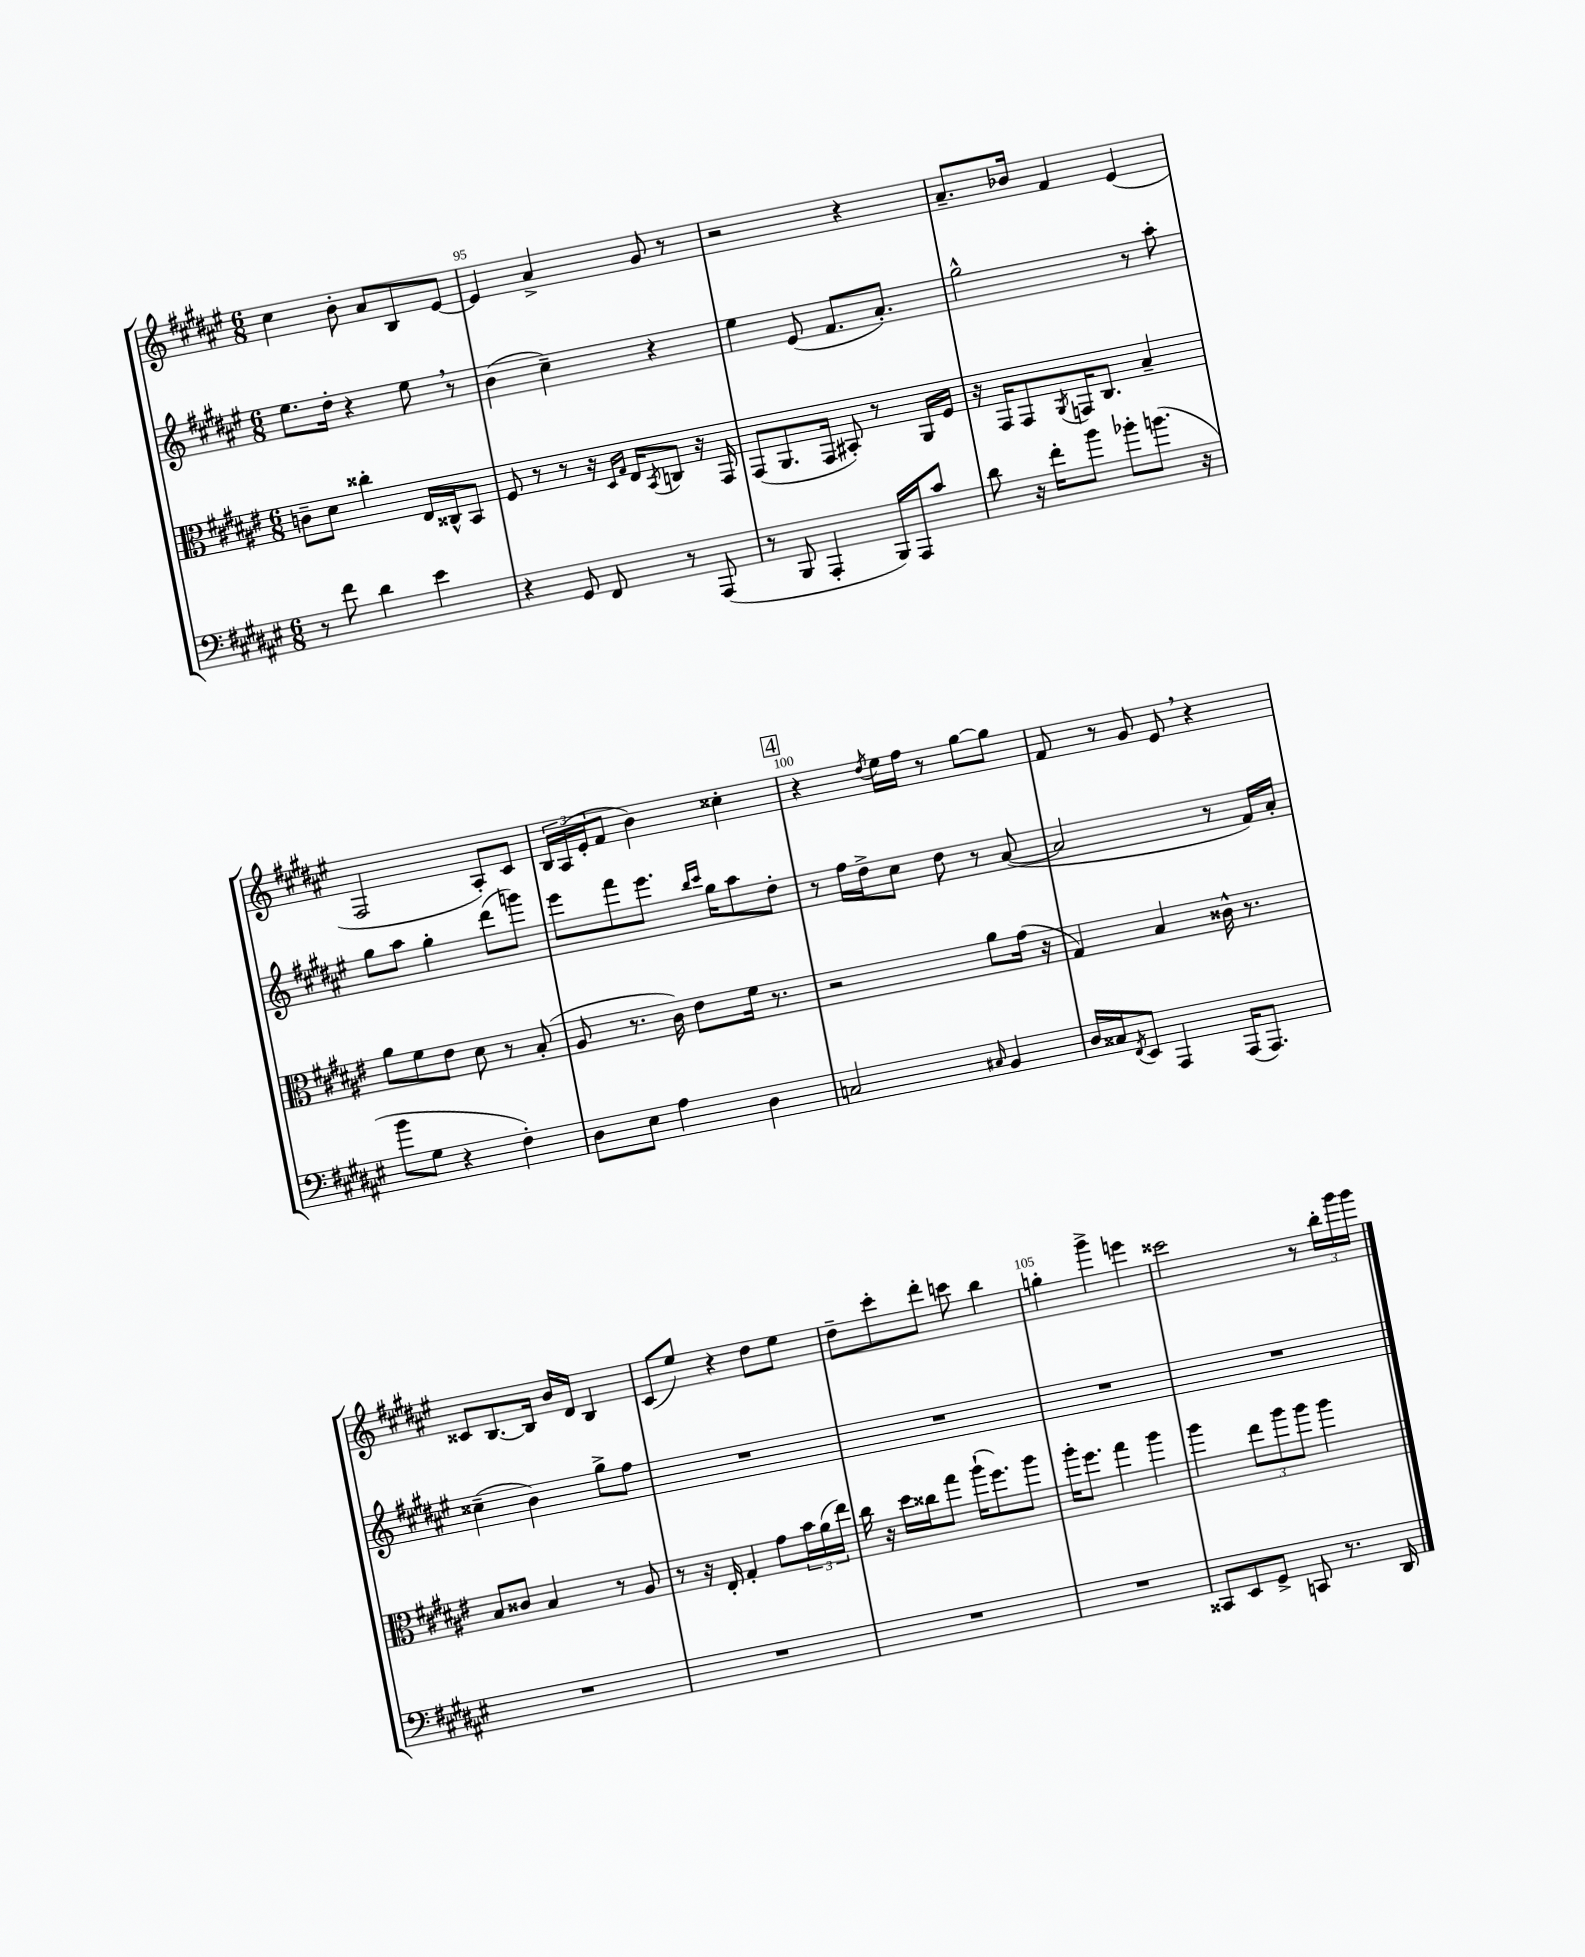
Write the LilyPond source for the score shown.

<<
\new StaffGroup <<
\new Staff = "s0" {
    \clef treble \key fis \major \numericTimeSignature \time 6/8
    cis''4 b'8-. ais'8 b8 eis'8~ |
    eis'4 ais'4-> gis'8 r8 |
    r2 r4 |
    ais'8.-- bes'16 fis'4 eis'4( |
    fis2 ais8-.) cis'8 |
    \tuplet 3/2 { b16 ais16( eis'16-. } fis'8 b'4) cisis''4-. |
    \mark \markup { \box "4" } r4 \acciaccatura { dis''8 } eis''16 fis''16 r8 gis''8~ gis''8 |
    fis'8 r8 gis'8 eis'8 \breathe r4 |
    cisis'8 b8.~ b16 b'16 dis'16 b4 |
    cis'8( eis''8) r4 dis''8 eis''8 |
    dis''8-- cis'''8-. dis'''8-. c'''8 b''4 |
    g''4-. gis'''4-> e'''4 |
    cisis'''2 r8 \tuplet 3/2 { b''16-. gis'''16 gis'''16 } \bar "|." |
}
\new Staff = "s1" {
    \clef treble \key fis \major \numericTimeSignature \time 6/8
    eis''8. dis''16-. r4 eis''8 \breathe r8 |
    b'4( cis''4--) r4 |
    eis''4 eis'8( fis'8. ais'8.-.) |
    gis''2-^ r8 ais''8-. |
    gis''8 ais''8 gis''4-. dis'''8( g'''8) |
    eis'''8 fis'''8 eis'''8. \grace { b''16 cis'''16 } gis''16 ais''8 dis''8-. |
    \mark \markup { \box "4" } r8 fis''16 dis''16-> cis''8 dis''8 r8 ais'8~( |
    ais'2 r8 fis'16) ais'16-. |
    cisis''4--( b'4) gis''8-> fis''8 |
    R2. |
    R2. |
    R2. |
    R2. \bar "|." |
}
\new Staff = "s2" {
    \clef alto \key fis \major \numericTimeSignature \time 6/8
    c'8-- dis'8 cisis''4-. eis16 cisis16-^ b,8 |
    fis8 r8 r8 r16 \grace { dis16 gis16 } eis16 \acciaccatura { b,8 } c8 r16 gis,16 |
    gis,8( ais,8. gis,16 bis,8-.) r8 ais,16 fis16 |
    r16 gis,16 gis,8 \acciaccatura { ais,8 } g,16 cis8. b4-- |
    ais'8 fis'8 eis'8 dis'8 r8 b8-.( |
    ais8 r8. cis'16) eis'8 fis'16 r8. |
    \mark \markup { \box "4" } r2 ais'8 gis'16( r16 |
    gis4) b4 cisis'16-^ r8. |
    b8 cisis'8 b4 r8 ais8 |
    r8 r16 eis16-. gis4-. gis'8 \tuplet 3/2 { b'16 ais'16( eis''16) } |
    cis''16 r16 dis''16 cisis''16 gis''8 ais''16-!( fis''8.) ais''8 |
    ais''16-. fis''8. gis''4 ais''4 |
    ais''4 \tuplet 3/2 { eis''8 ais''8 ais''8 } ais''4 \bar "|." |
}
\new Staff = "s3" {
    \clef bass \key fis \major \numericTimeSignature \time 6/8
    r8 fis'8 dis'4 eis'4 |
    r4 gis,8 fis,8 r8 ais,,8( |
    r8 b,,8 ais,,4-. b,,16) ais,,16 cis'8 |
    dis'8 r16 fis'16-. b'8 bes'8-. b'8.( r16 |
    b'8 gis8 r4 fis4-.) |
    dis8 eis8 ais4 dis4 |
    \mark \markup { \box "4" } c2 \grace { cis16 } b,4 |
    dis16 cisis16 \acciaccatura { fis,8 } eis,8 ais,,4 ais,,16( ais,,8.) |
    R2. |
    R2. |
    R2. |
    R2. |
    cisis,8 eis,8 gis,8-> c,8 r8. dis,16 \bar "|." |
}
>>
>>
\layout { \context { \Score currentBarNumber = #94 \override BarNumber.break-visibility = ##(#f #t #t) barNumberVisibility = #(every-nth-bar-number-visible 5) } }
